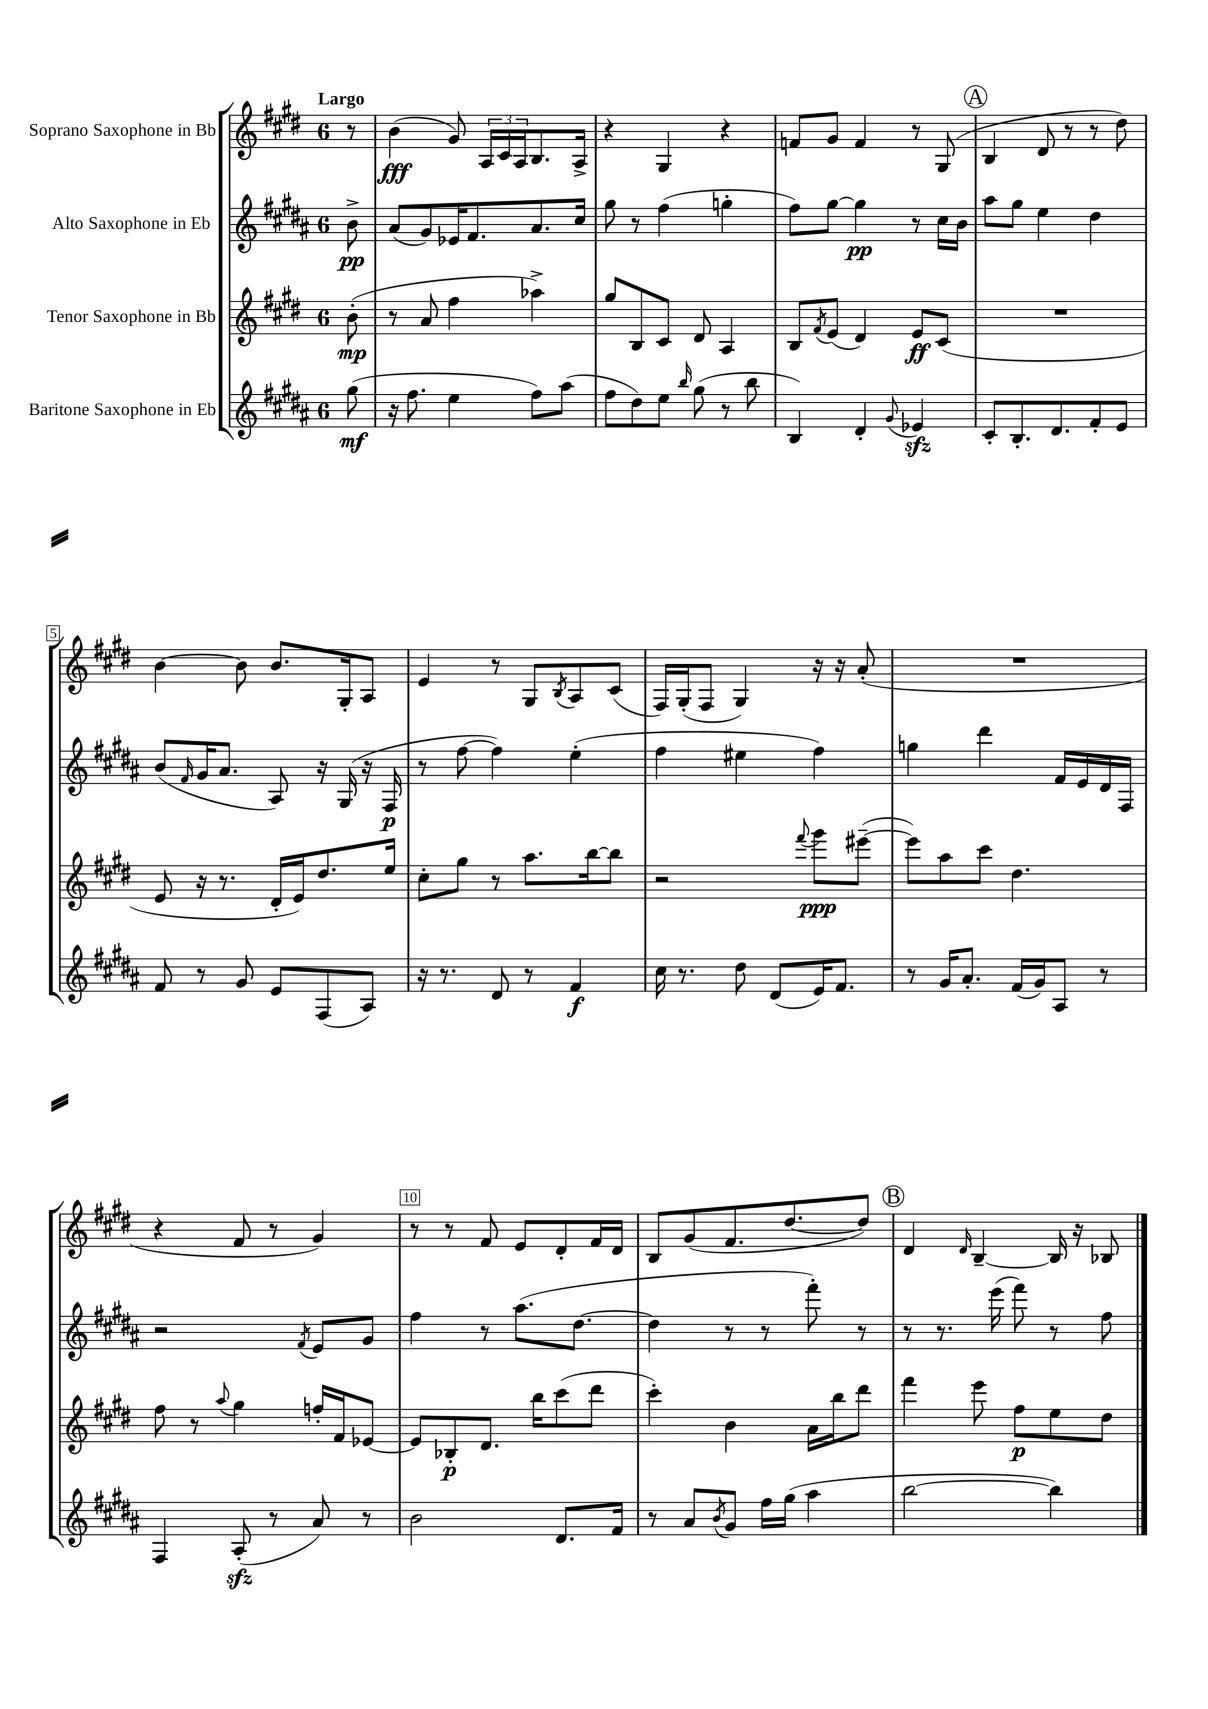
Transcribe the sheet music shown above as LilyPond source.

<<
\new StaffGroup <<
\new Staff = "s0" \with { instrumentName = "Soprano Saxophone in Bb" } {
    \clef treble \key e \major \once \override Staff.TimeSignature.style = #'single-digit \time 6/8 \partial 8 \tempo "Largo"
    r8 |
    b'4\fff( gis'8) \tuplet 3/2 { a16 cis'16 a16 } b8. a16-> |
    r4 gis4 r4 |
    f'8 gis'8 f'4 r8 gis8( |
    \mark \markup { \circle "A" } b4 dis'8 r8 r8 dis''8) |
    b'4~ b'8 b'8. gis16-. a8 |
    e'4 r8 gis8 \acciaccatura { b8 } a8 cis'8( |
    fis16) gis16-.( fis8 gis4) r16 r16 a'8-.( |
    R2. |
    r4 fis'8 r8 gis'4) |
    r8 r8 fis'8 e'8 dis'8-. fis'16 dis'16 |
    b8 gis'8( fis'8. dis''8.~ dis''8) |
    \mark \markup { \circle "B" } dis'4 \grace { dis'16 } b4~-- b16 r16 bes8 \bar "|." |
}
\new Staff = "s1" \with { instrumentName = "Alto Saxophone in Eb" } {
    \clef treble \key b \major \once \override Staff.TimeSignature.style = #'single-digit \time 6/8 \partial 8
    b'8->\pp |
    ais'8( gis'8) ees'16 fis'8. ais'8. cis''16 |
    gis''8 r8 fis''4( g''4-. |
    fis''8) gis''8~ gis''4\pp r8 cis''16 b'16 |
    \mark \markup { \circle "A" } ais''8 gis''8 e''4 dis''4 |
    b'8( \grace { fis'16 } gis'16 ais'8. ais8) r16 gis16( r16 fis16\p |
    r8 fis''8~ fis''4) e''4-.( |
    fis''4 eis''4 fis''4) |
    g''4 dis'''4 fis'16 e'16 dis'16 fis16 |
    r2 \acciaccatura { fis'8 } e'8 gis'8 |
    fis''4 r8 ais''8.( dis''8.~ |
    dis''4 r8 r8 fis'''8-.) r8 |
    \mark \markup { \circle "B" } r8 r8. e'''16( fis'''8) r8 fis''8 \bar "|." |
}
\new Staff = "s2" \with { instrumentName = "Tenor Saxophone in Bb" } {
    \clef treble \key e \major \once \override Staff.TimeSignature.style = #'single-digit \time 6/8 \partial 8
    b'8-.\mp( |
    r8 a'8 fis''4 aes''4->) |
    gis''8 b8 cis'8 dis'8 a4 |
    b8 \acciaccatura { fis'8 } e'8( dis'4) e'8\ff cis'8( |
    \mark \markup { \circle "A" } R2. |
    e'8 r16 r8. dis'16-. e'16) dis''8. e''16 |
    cis''8-. gis''8 r8 a''8. b''16~ b''8 |
    r2 \appoggiatura { fis'''8 } gis'''8\ppp eis'''8~--( |
    eis'''8) a''8 cis'''8 dis''4. |
    fis''8 r8 \appoggiatura { a''8 } gis''4 f''16-. fis'16 ees'8~ |
    ees'8 bes8-.\p dis'8. b''16 cis'''8( dis'''8 |
    cis'''4-.) b'4 a'16 b''16 dis'''8 |
    \mark \markup { \circle "B" } fis'''4 e'''8 fis''8\p e''8 dis''8 \bar "|." |
}
\new Staff = "s3" \with { instrumentName = "Baritone Saxophone in Eb" } {
    \clef treble \key b \major \once \override Staff.TimeSignature.style = #'single-digit \time 6/8 \partial 8
    gis''8\mf( |
    r16 fis''8. e''4 fis''8) ais''8( |
    fis''8 dis''8) e''8 \grace { b''16 } gis''8( r8 b''8 |
    b4) dis'4-. \appoggiatura { gis'8 } ees'4\sfz |
    \mark \markup { \circle "A" } cis'8-. b8.-. dis'8. fis'8-. e'8 |
    fis'8 r8 gis'8 e'8 fis8( ais8) |
    r16 r8. dis'8 r8 fis'4\f |
    cis''16 r8. dis''8 dis'8( e'16) fis'8. |
    r8 gis'16 ais'8.-. fis'16( gis'16) ais8 r8 |
    fis4 ais8-.\sfz( r8 ais'8) r8 |
    b'2 dis'8. fis'16 |
    r8 ais'8 \acciaccatura { b'8 } gis'8 fis''16 gis''16( ais''4 |
    \mark \markup { \circle "B" } b''2~ b''4) \bar "|." |
}
>>
>>
\layout { \context { \Score \override BarNumber.break-visibility = ##(#f #t #t) barNumberVisibility = #(every-nth-bar-number-visible 5) \override BarNumber.stencil = #(make-stencil-boxer 0.1 0.3 ly:text-interface::print) } }
